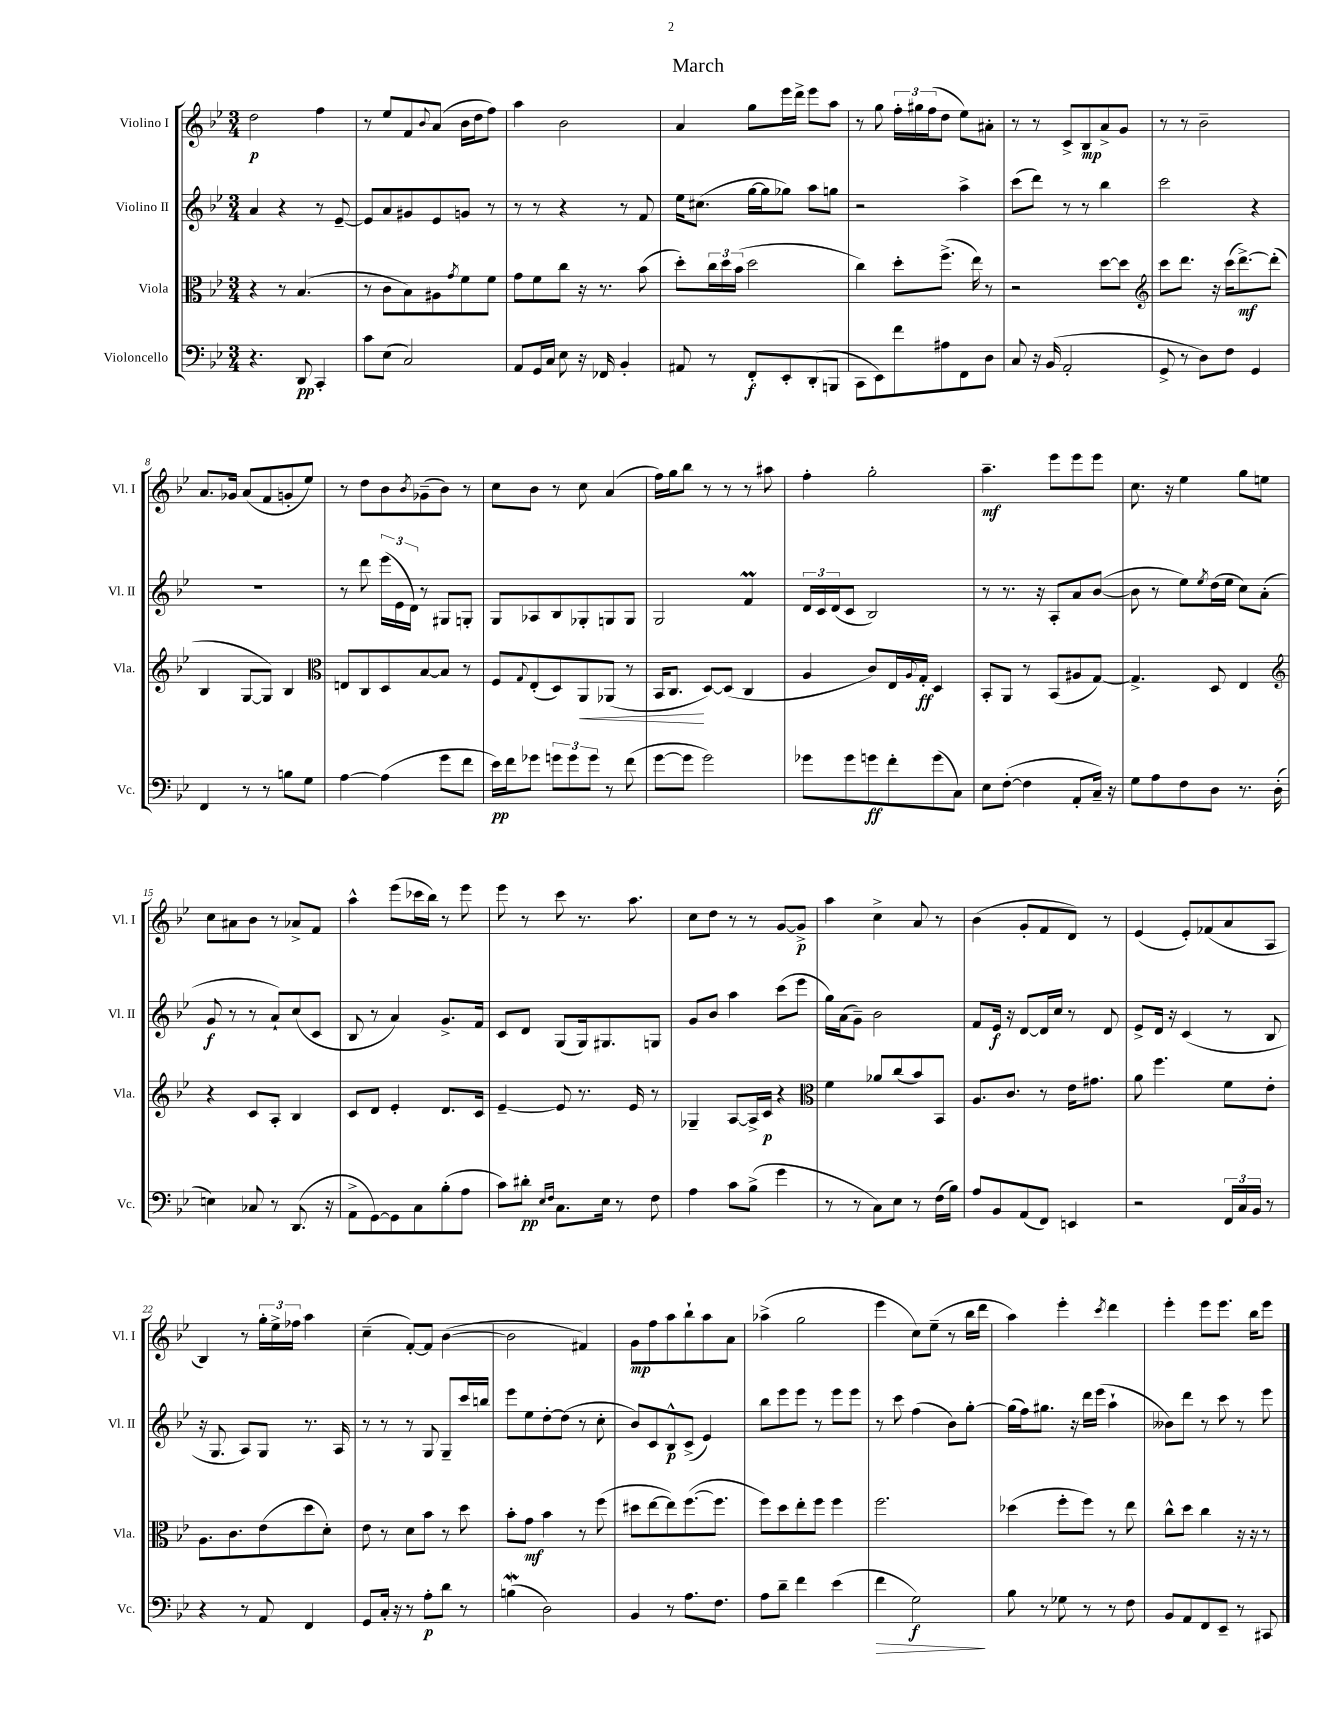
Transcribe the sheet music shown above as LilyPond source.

\header { title = "March" }
<<
\new StaffGroup <<
\new Staff = "s0" \with { instrumentName = "Violino I" shortInstrumentName = "Vl. I" } {
    \clef treble \key bes \major \numericTimeSignature \time 3/4
    d''2\p f''4 |
    r8 ees''8 f'8 \appoggiatura { bes'8 } a'8( bes'16 d''16 f''8) |
    a''4 bes'2 |
    a'4 g''8 ees'''16 d'''16-> ees'''8 a''8 |
    r8 g''8 \tuplet 3/2 { f''16-. gis''16 f''16( } d''8 ees''8) ais'8-. |
    r8 r8 c'8-> bes8\mp a'8-> g'8 |
    r8 r8 bes'2-- |
    a'8. ges'16 a'8( f'8 g'8-. ees''8) |
    r8 d''8 bes'8 \acciaccatura { bes'8 } ges'8--( bes'8) r8 |
    c''8 bes'8 r8 c''8 a'4( |
    f''16) g''16 bes''8 r8 r8 r8 ais''8 |
    f''4-. g''2-. |
    a''4.--\mf ees'''8 ees'''8 ees'''8 |
    c''8. r16 ees''4 g''8 e''8 |
    c''8 ais'8 bes'8 r8 aes'8-> f'8 |
    a''4-^ ees'''8( ces'''16 bes''16) r8 ees'''8 |
    ees'''8 r8 c'''8 r8. a''8. |
    c''8 d''8 r8 r8 g'8~ g'8->\p |
    a''4 c''4-> a'8 r8 |
    bes'4( g'8-. f'8 d'8) r8 |
    ees'4( ees'8-.) fes'8( a'8 a8 |
    bes4) r8 \tuplet 3/2 { g''16-. ees''16-> fes''16 } a''4 |
    c''4--( f'8~-.) f'8 bes'4~( |
    bes'2 fis'4) |
    g'8\mp f''8 a''8 bes''8-! a''8 a'8 |
    aes''4->( g''2 |
    ees'''4 c''8) ees''8--( r8 bes''16 d'''16 |
    a''4) ees'''4-. \acciaccatura { c'''8 } d'''4 |
    ees'''4-. ees'''8 ees'''8. bes''16 ees'''8 \bar "|." |
}
\new Staff = "s1" \with { instrumentName = "Violino II" shortInstrumentName = "Vl. II" } {
    \clef treble \key bes \major \numericTimeSignature \time 3/4
    a'4 r4 r8 ees'8~-- |
    ees'8 a'8 gis'8 ees'8 g'8 r8 |
    r8 r8 r4 r8 f'8 |
    ees''16 cis''8.( g''16~ g''16 ges''8) a''8 g''8 |
    r2 a''4-> |
    c'''8( d'''8) r8 r8 bes''4 |
    c'''2 r4 |
    R2. |
    r8 d'''8 \tuplet 3/2 { ees'''16( ees'16 d'16) } r8 gis8 g8-. |
    g8 aes8 bes8 ges8-. g8 g8 |
    g2 f'4\prall |
    \tuplet 3/2 { d'16 c'16 d'16( } c'8 bes2) |
    r8 r8. r16 a8-. a'8 bes'8~( |
    bes'8 r8 ees''8) \acciaccatura { ees''8 } d''16( ees''16 c''8) a'8-.( |
    g'8\f r8 r8 a'8-!) c''8( c'8 |
    bes8 r8 a'4) g'8.-> f'16 |
    c'8 d'8 g8( g16) gis8. g8 |
    g'8 bes'8 a''4 c'''8( ees'''8 |
    g''16) a'16( g'8--) bes'2 |
    f'8 ees'16\f r16 d'8~ d'16 c''16 r8 d'8 |
    ees'8-> d'16 r16 c'4( r8 bes8 |
    r16 g8. a8) g8 r8. a16 |
    r8 r8 r8 g8 g8-- c'''16 b''16 |
    ees'''8 ees''8 d''8~-. d''8( r8 c''8-. |
    bes'8) c'8 bes8-^\p c'8->( ees'4) |
    bes''8 ees'''8 ees'''8 r8 ees'''8 ees'''8 |
    r8 c'''8 f''4( bes'8) g''8~-. |
    g''16( f''16) gis''8. r16 d'''16 ees'''16( a''4-! |
    beses'8) d'''8 r8 c'''8 r8 ees'''8 \bar "|." |
}
\new Staff = "s2" \with { instrumentName = "Viola" shortInstrumentName = "Vla." } {
    \clef alto \key bes \major \numericTimeSignature \time 3/4
    r4 r8 bes4.( |
    r8 c'8 bes8) ais8 \acciaccatura { g'8 } f'8 f'8 |
    g'8 f'8 c''8 r16 r8. bes'8( |
    d''8-.) \tuplet 3/2 { c''16 d''16 bes'16( } d''2 |
    c''4) d''8-. f''8.->( ees''16) r8 |
    r2 d''8~ d''8 |
    \clef treble c'''8 d'''8. r16 c'''16( d'''8.~->\mf) d'''8-.( |
    bes4 g8~ g8) bes4 |
    \clef alto e8 c8 d8 bes8~ bes8 r8 |
    f8 \appoggiatura { g8 } ees8-.( d8) a,8\< aes,8( r8 |
    bes,16 c8.\! d8~) d8( c4 |
    a4 c'8) ees16 \appoggiatura { a8 } g16-.\ff d4 |
    bes,8-. a,8 r8 bes,8( ais8 g8~) |
    g4.-> d8 ees4 |
    \clef treble r4 c'8 a8-. bes4 |
    c'8 d'8 ees'4-. d'8. c'16 |
    ees'4~-- ees'8 r8. ees'16 r8 |
    ges4-- a8~ a16-> c'16\p r4 |
    \clef alto f'4 aes'8 c''8( bes'8) bes,8 |
    a8. c'8. r8 ees'16 gis'8. |
    a'8 f''4. f'8 ees'8-. |
    a8. c'8. ees'8( d''8 d'8-.) |
    ees'8 r8 d'8 bes'8 r8 d''8 |
    bes'8-. g'8\mf bes'4 r8 f''8( |
    dis''8 ees''8~ ees''8) f''8.~( f''8. |
    f''8) d''8 ees''8-. f''8 f''4 |
    f''2. |
    des''4( f''8-. f''8) r8 ees''8 |
    c''8-^ d''8 c''4 r16 r16 r8 \bar "|." |
}
\new Staff = "s3" \with { instrumentName = "Violoncello" shortInstrumentName = "Vc." } {
    \clef bass \key bes \major \numericTimeSignature \time 3/4
    r4. d,8\pp c,4-. |
    c'8 ees8( c2) |
    a,8 g,16 c16 ees8 r16 fes,16 bes,4-. |
    ais,8 r8 f,8-.\f ees,8-. d,8-.( b,,8 |
    c,8 ees,8) f'8 ais8 f,8 d8 |
    c8 r16 bes,16( a,2-. |
    g,8-> r8 d8) f8 g,4 |
    f,4 r8 r8 b8 g8 |
    a4~ a4( g'8 f'8 |
    ees'16\pp) f'16 ges'8 \tuplet 3/2 { g'8 g'8 g'8 } r8 f'8( |
    g'8~ g'8 g'2) |
    ges'8 ges'8 g'8\ff f'8-. g'8( c8) |
    ees8 f8~-.( f4 a,8-. c16--) r16 |
    g8 a8 f8 d8 r8. d16-.( |
    e4) ces8 r8 d,8.( r16 |
    a,8-> g,8~) g,8 c8 bes8-.( a8 |
    c'8) dis'8-.\pp \grace { ees16 f16 } c8. ees16 r8 f8 |
    a4 c'8 bes8->( g'4 |
    r8 r8 c8) ees8 r8 f16( bes16) |
    a8 bes,8 a,8( f,8) e,4 |
    r2 \tuplet 3/2 { f,16 c16 bes,16 } r8 |
    r4 r8 a,8 f,4 |
    g,8 c16-. r16 r8 a8-.\p d'8 r8 |
    b4\mordent( d2) |
    bes,4 r8 a8. f8. |
    a8 d'8-- f'4 ees'4( |
    f'4\> g2\f\!) |
    bes8 r8 ges8 r8 r8 f8 |
    bes,8 a,8 f,8 ees,8-- r8 cis,8 \bar "|." |
}
>>
>>
